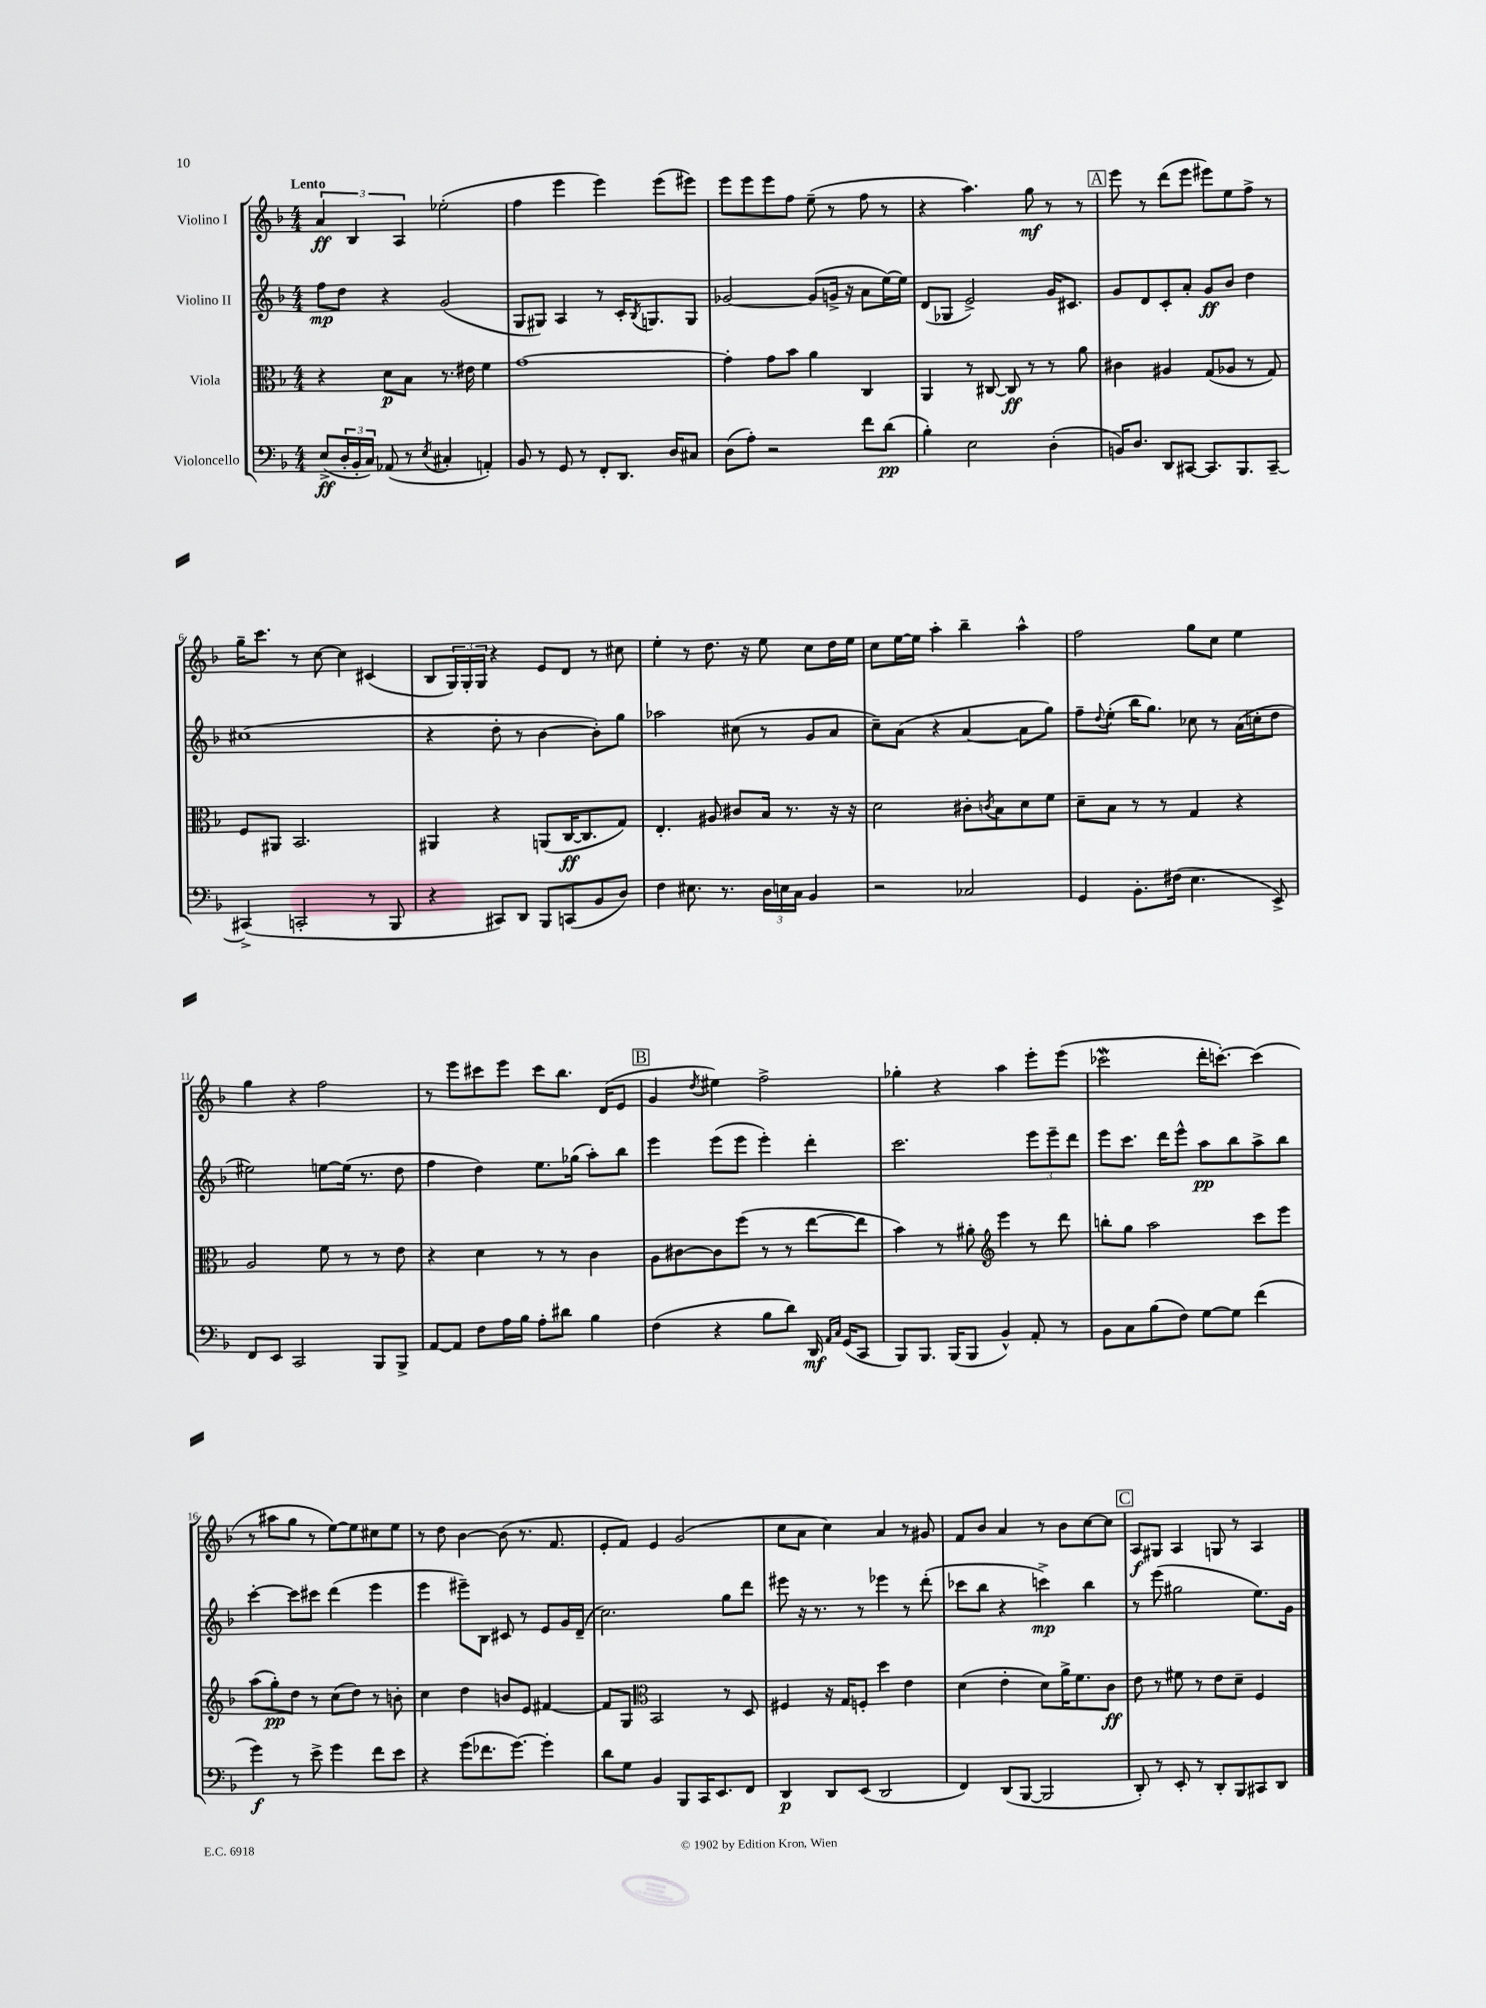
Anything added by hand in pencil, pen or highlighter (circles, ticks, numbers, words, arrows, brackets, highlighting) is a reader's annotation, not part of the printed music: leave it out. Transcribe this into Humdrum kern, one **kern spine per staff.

**kern	**dynam	**kern	**dynam	**kern	**dynam	**kern	**dynam
*part4	*part4	*part3	*part3	*part2	*part2	*part1	*part1
*staff4	*staff4	*staff3	*staff3	*staff2	*staff2	*staff1	*staff1
*I"Violoncello	*	*I"Viola	*	*I"Violino II	*	*I"Violino I	*
*clefF4	*	*clefC3	*	*clefG2	*	*clefG2	*
*k[b-]	*	*k[b-]	*	*k[b-]	*	*k[b-]	*
*M4/4	*	*M4/4	*	*M4/4	*	*M4/4	*
=1	=1	=1	=1	=1	=1	=1	=1
!	!	!	!	!	!	!LO:TX:a:B:t=Lento	!
(8E^/L	ff	4r	.	8ff\L	mp	6a/	ff
24D'/L	.	.	.	8dd\J	.	.	.
24BB-'/	.	.	.	.	.	6B-/	.
24C/JJ)	.	.	.	.	.	.	.
(8AA-X/	.	8d\L	p	4r	.	.	.
.	.	.	.	.	.	6A/	.
8r	.	8B-\J	.	.	.	.	.
8qE/	.	.	.	.	.	.	.
4C#X'/	.	8.r	.	(2g/	.	(2ee-X'\	.
.	.	16e#X\	.	.	.	.	.
4AAn'/)	.	4f\	.	.	.	.	.
=2	=2	=2	=2	=2	=2	=2	=2
8BB-/	.	[1g	.	8G/L	.	4ff\	.
8r	.	.	.	8G#X/J)	.	.	.
8GG/	.	.	.	4A/	.	4eee\	.
8r	.	.	.	.	.	.	.
8FF'/L	.	.	.	8r	.	4eee\)	.
8.DD/J	.	.	.	16c'/KL	.	.	.
.	.	.	.	8qB-/	.	.	.
.	.	.	.	8.Gn/	.	.	.
.	.	.	.	.	.	(8eee\L	.
16D/KL	.	.	.	.	.	.	.
8C#X/J	.	.	.	8G/J	.	8eee#X\J)	.
=3	=3	=3	=3	=3	=3	=3	=3
(8D\L	.	4g'\]	.	[2g-X/	.	8eee\L	.
8A'\J)	.	.	.	.	.	8eee\	.
2r	.	8g\L	.	.	.	8eee\	.
.	.	8b-\J	.	.	.	8ff\J	.
.	.	4a\	.	(8g-/L]	.	(8ee~\	.
.	.	.	.	16gn^/Jk	.	8r	.
.	.	.	.	16r	.	.	.
8f\L	.	4C/	.	8a\L	.	8ff\	.
(8d\J	pp	.	.	[16ee\L)	.	8r	.
.	.	.	.	16ee\JJ]	.	.	.
=4	=4	=4	=4	=4	=4	=4	=4
4B-'\)	.	4AA/	.	(8d/L	.	4r	.
.	.	.	.	8G-X/J	.	.	.
2E\	.	8r	.	2e^/)	.	4.aa\)	.
.	.	[8C#X/	.	.	.	.	.
.	.	8C#/]	ff	.	.	.	.
.	.	8r	.	.	.	8gg\	mf
(4D'\	.	8r	.	16g/KL	.	8r	.
.	.	.	.	8.c#X/J	.	.	.
.	.	8a\	.	.	.	8r	.
!!LO:REH:place=s1:t=A
=5	=5	=5	=5	=5	=5	=5	=5
16BBn/KL)	.	4c#X\	.	8g/L	.	8eee\	.
8.D/J	.	.	.	.	.	.	.
.	.	.	.	8d/	.	8r	.
8DD/L	.	4A#X/	.	8c'/	.	(8ddd\L	.
[8CC#X/J	.	.	.	8a'/J	.	8eee\J	.
8.CC#/L]	.	(8G/L	.	8g/L	ff	8eee#X\L)	.
.	.	8A-X/J	.	8b-/J	.	8ee\	.
8.BBB-/	.	.	.	.	.	.	.
.	.	8r	.	4dd\	.	8ff^\J	.
[8CC#~/J	.	8G/)	.	.	.	8r	.
!!LO:LB:g=z
=6	=6	=6	=6	=6	=6	=6	=6
(4CC#X^/]	.	8F/L	.	(1cc#X	.	16gg~\KL	.
.	.	.	.	.	.	8.ccc\J	.
.	.	8AA#X/J	.	.	.	.	.
2CCn'/	.	2.BB-/	.	.	.	8r	.
.	.	.	.	.	.	[8cc\	.
.	.	.	.	.	.	4cc\]	.
8r	.	.	.	.	.	(4c#X/	.
8BBB-/	.	.	.	.	.	.	.
=7	=7	=7	=7	=7	=7	=7	=7
4r	.	4AA#X/	.	4r	.	8B-/L	.
.	.	.	.	.	.	24G/L)	.
.	.	.	.	.	.	24G'/	.
.	.	.	.	.	.	24G/JJ	.
8CC#X/L)	.	4r	.	8dd'\	.	4r	.
8DD/J	.	.	.	8r	.	.	.
8BBB-/L	.	(8AAn/L	.	[4b-\	.	8e/L	.
(8CCn/	.	[16C/K	ff	.	.	8d/J	.
.	.	8.C/]	.	.	.	.	.
8BB-/	.	.	.	8b-'\L])	.	8r	.
8D/J)	.	8G/J)	.	8gg\J	.	8cc#X\	.
=8	=8	=8	=8	=8	=8	=8	=8
4F\	.	4.E'/	.	2aa-X\	.	4ee'\	.
8.E#X\	.	.	.	.	.	8r	.
.	.	8A#X/	.	.	.	8.dd\	.
8.r	.	.	.	.	.	.	.
.	.	8c#X/L	.	(8cc#X\	.	.	.
.	.	.	.	.	.	16r	.
24D\LL	.	16B-/Jk	.	8r	.	8ee\	.
24En\	.	.	.	.	.	.	.
.	.	8.r	.	.	.	.	.
24C\JJ	.	.	.	.	.	.	.
4BB-/	.	.	.	8g/L	.	8cc\L	.
.	.	16r	.	8a/J	.	16dd\L	.
.	.	16r	.	.	.	16ee\JJ	.
=9	=9	=9	=9	=9	=9	=9	=9
2r	.	2d\	.	8cc~\L)	.	8cc\L	.
.	.	.	.	(8a\J	.	[16ee\L	.
.	.	.	.	.	.	16ee\JJ]	.
.	.	.	.	4r	.	4aa'\	.
2C-X/	.	8c#X'\L	.	[4a/	.	4bb-~\	.
.	.	8qcn/	.	.	.	.	.
.	.	8B-\	.	.	.	.	.
.	.	8d\	.	8a\L]	.	4aa^^\	.
.	.	8f\J	.	8gg\J)	.	.	.
=10	=10	=10	=10	=10	=10	=10	=10
4GG/	.	8d~\L	.	8ff~\L	.	2ff\	.
.	.	.	.	8qqdd/	.	.	.
.	.	8B-\J	.	(8ee'\J	.	.	.
8.BB-'\L	.	8r	.	16bb-\KL	.	.	.
.	.	.	.	8.gg\J)	.	.	.
.	.	8r	.	.	.	.	.
(16F#X\Jk	.	.	.	.	.	.	.
4.E\	.	4G/	.	8cc-X\	.	8gg\L	.
.	.	.	.	8r	.	8cc\J	.
.	.	4r	.	(16a\LL	.	4ee\	.
.	.	.	.	16ccn'\J	.	.	.
8EE^/)	.	.	.	8dd\J	.	.	.
!!LO:LB:g=z
=11	=11	=11	=11	=11	=11	=11	=11
8FF/L	.	2A/	.	2ee#X\)	.	4gg\	.
8EE/J	.	.	.	.	.	.	.
2CC/	.	.	.	.	.	4r	.
.	.	8f\	.	[8een\L	.	2ff\	.
.	.	8r	.	(16ee\Jk]	.	.	.
.	.	.	.	8.r	.	.	.
8BBB-/L	.	8r	.	.	.	.	.
8BBB-^/J	.	8e\	.	8dd\	.	.	.
=12	=12	=12	=12	=12	=12	=12	=12
[8AA/L	.	4r	.	4ff\	.	8r	.
8AA/J]	.	.	.	.	.	8eee\L	.
8F\L	.	4d\	.	4dd\)	.	8ccc#X\	.
16A\L	.	.	.	.	.	8eee\J	.
16B-\JJ	.	.	.	.	.	.	.
8A'\L	.	8r	.	8.ee\L	.	8ccc#\L	.
8d#X\J	.	8r	.	.	.	8.bb-\J	.
.	.	.	.	(16gg-X\Jk	.	.	.
4B-\	.	4c\	.	8aa'\L)	.	.	.
.	.	.	.	.	.	(16d/KL	.
.	.	.	.	8bb-\J	.	8e/J	.
!!LO:REH:place=s1:t=B
=13	=13	=13	=13	=13	=13	=13	=13
(4F\	.	8A\L	.	4eee\	.	4g/	.
.	.	[8c#X\	.	.	.	.	.
.	.	.	.	.	.	8qdd/	.
4r	.	8c#\]	.	(8eee\L	.	4ee#X\)	.
.	.	(8ff\J	.	8eee\J	.	.	.
8B-\L	.	8r	.	4eee'\)	.	2ff^\	.
8d\J)	.	8r	.	.	.	.	.
16DD/	mf	[8ee\L	.	4ddd'\	.	.	.
16qqAA/LL	.	.	.	.	.	.	.
16qqC/JJ	.	.	.	.	.	.	.
(16GG/KL	.	.	.	.	.	.	.
8CC/J	.	8ee\J]	.	.	.	.	.
=14	=14	=14	=14	=14	=14	=14	=14
8BBB-/L)	.	4b-\)	.	2.ccc\	.	4gg-X'\	.
8.BBB-/J	.	.	.	.	.	.	.
.	.	8r	.	.	.	4r	.
(16BBB-/KL	.	.	.	.	.	.	.
8BBB-/J	.	8a#X'\	.	.	.	.	.
*	*	*clefG2	*	*	*	*	*
4BB-^^/)	.	4eee\	.	.	.	4aa\	.
8AA'/	.	8r	.	12eee\L	.	8eee'\L	.
.	.	.	.	12eee~\	.	.	.
8r	.	8ddd\	.	.	.	(8eee\J	.
.	.	.	.	12ddd\J	.	.	.
=15	=15	=15	=15	=15	=15	=15	=15
8BB-\L	.	8bbn'\L	.	8eee\L	.	2ccc-Xw\	.
8C\	.	8gg\J	.	8.ccc\J	.	.	.
(8B-\	.	2aa\	.	.	.	.	.
.	.	.	.	16ddd\KL	.	.	.
8F\J)	.	.	.	8eee^^\J	.	.	.
[8G\L	.	.	.	8aa\L	pp	16ddd'\KL	.
.	.	.	.	.	.	[8.cccn'\J)	.
8G\J]	.	.	.	8bb-\	.	.	.
(4f\	.	8ccc\L	.	8aa^\	.	(4ccc\]	.
.	.	8eee\J	.	8bb-\J	.	.	.
!!LO:LB:g=z
=16	=16	=16	=16	=16	=16	=16	=16
4g\)	f	(8aa\L	.	[4ccc'\	.	8r	.
.	.	8gg'\)	pp	.	.	8aa#X\L	.
8r	.	8dd\J	.	8ccc\L]	.	8gg\J	.
8e^\	.	8r	.	8ccc#X\J	.	8r	.
4g\	.	(8cc\L	.	(4ddd\	.	[8ee\L)	.
.	.	8dd\J)	.	.	.	8ee\]	.
8f\L	.	8r	.	4eee\	.	8cc#X\	.
8e\J	.	8bn'\	.	.	.	8ee\J	.
=17	=17	=17	=17	=17	=17	=17	=17
4r	.	4cc\	.	4eee\	.	8r	.
.	.	.	.	.	.	8dd\	.
(8g\L	.	4dd\	.	8eee#X~\L)	.	[4b-\	.
8.f-X\	.	.	.	8B-\J	.	.	.
.	.	8bn/L	.	8c#X/	.	(8b-\]	.
[8.g\J)	.	.	.	.	.	.	.
.	.	8e/J	.	8r	.	8.r	.
4g'\]	.	[4f#X/	.	8e/L	.	.	.
.	.	.	.	.	.	8.f/	.
.	.	.	.	16g/L	.	.	.
.	.	.	.	(16d~/JJ	.	.	.
=18	=18	=18	=18	=18	=18	=18	=18
8d\L	.	8f#/L]	.	2.cc\)	.	8e'/L	.
8G\J	.	8G/J	.	.	.	8f/J)	.
*	*	*clefC3	*	*	*	*	*
4BB-/	.	2BB-/	.	.	.	4e/	.
8BBB-/L	.	.	.	.	.	(2g/	.
16CC/K	.	.	.	.	.	.	.
8.EE/	.	.	.	.	.	.	.
.	.	8r	.	8gg\L	.	.	.
8FF/J	.	8D/	.	8ddd\J	.	.	.
=19	=19	=19	=19	=19	=19	=19	=19
4DD/	p	4F#X/	.	8eee#X\	.	8cc\L	.
.	.	.	.	16r	.	8a\J	.
.	.	.	.	8.r	.	.	.
8DD/L	.	16r	.	.	.	4cc\)	.
.	.	16G/KL	.	.	.	.	.
(8EE/J	.	8Fn'/J	.	8r	.	.	.
2DD/	.	4dd\	.	4eee-X\	.	4a/	.
.	.	4e\	.	8r	.	8r	.
.	.	.	.	(8ddd'\	.	8g#X/	.
=20	=20	=20	=20	=20	=20	=20	=20
4FF/)	.	(4d\	.	8ccc-X\L	.	8f/L	.
.	.	.	.	8bb-\J	.	8b-/J	.
(8DD/L	.	4e'\	.	4r	.	4a/	.
[8BBB-/J	.	.	.	.	.	.	.
2BBB-/]	.	8d\L)	.	4cccn^\)	mp	8r	.
.	.	16a^\K	.	.	.	8b-\L	.
.	.	8.f\	.	.	.	.	.
.	.	.	.	4bb-\	.	[8cc\	.
.	.	8c\J	ff	.	.	8cc\J]	.
!!LO:REH:place=s1:t=C
=21	=21	=21	=21	=21	=21	=21	=21
8DD'/)	.	8e\	.	8r	.	8A/L	f
8r	.	8r	.	(8eee\	.	8G#X/J	.
8EE'/	.	8f#X\	.	2gg#X\	.	4A/	.
8r	.	8r	.	.	.	.	.
8DD'/L	.	8e\L	.	.	.	8Gn/	.
8BBB-/	.	8d~\J	.	.	.	8r	.
8CC#X/	.	4F/	.	8.ee\L)	.	4A/	.
8DD/J	.	.	.	.	.	.	.
.	.	.	.	16g\Jk	.	.	.
==	==	==	==	==	==	==	==
*-	*-	*-	*-	*-	*-	*-	*-
